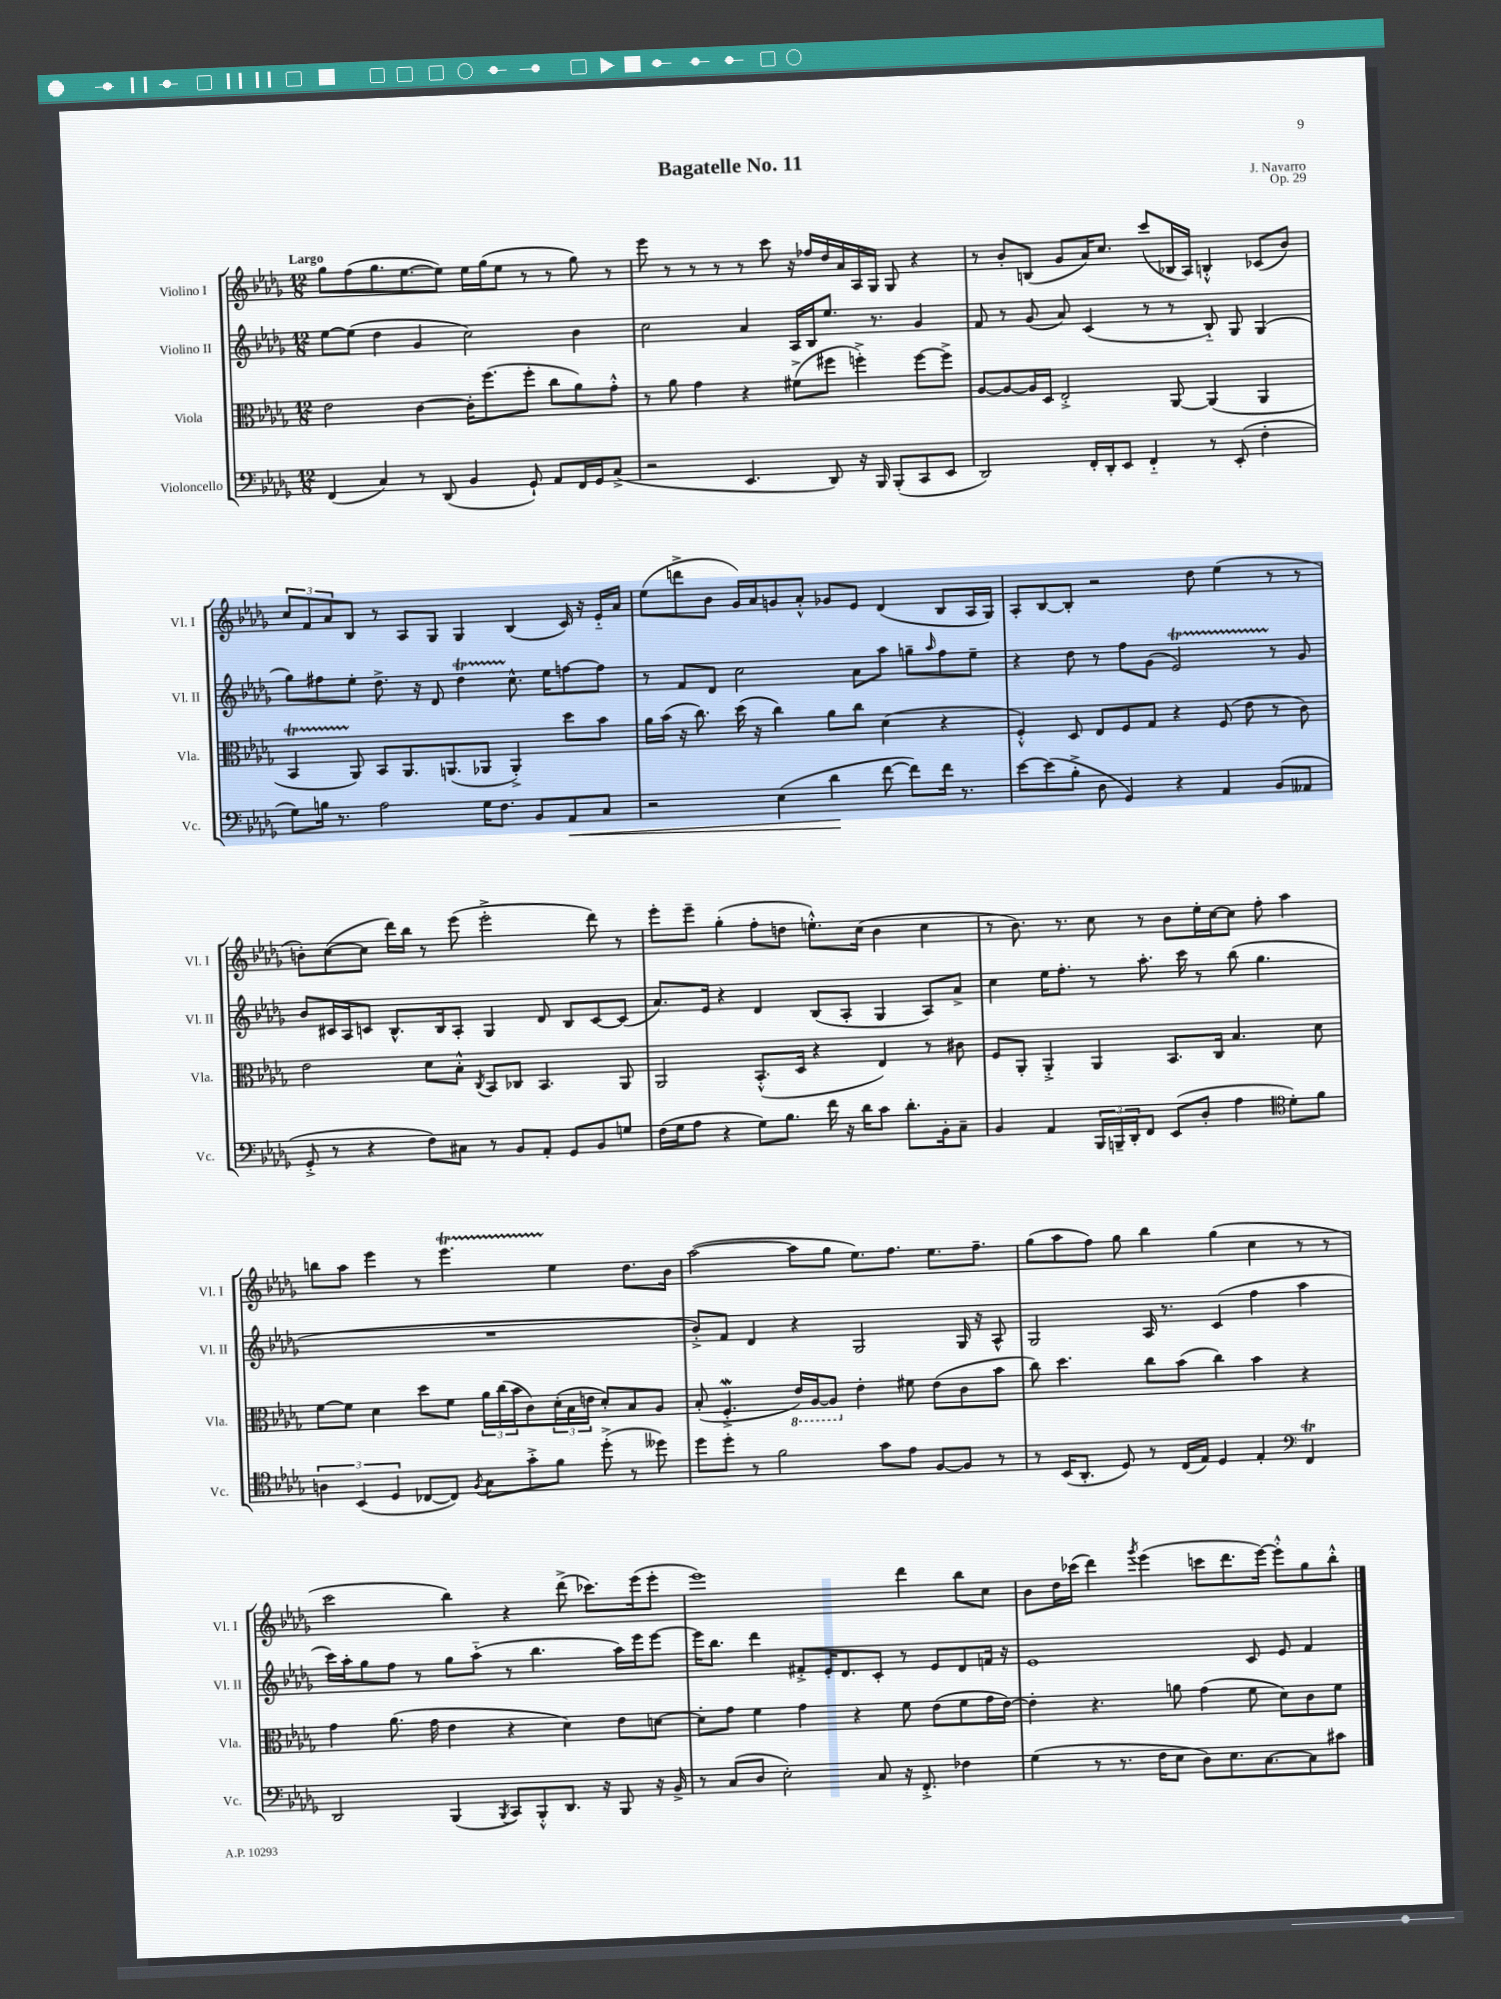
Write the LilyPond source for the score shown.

\header { title = "Bagatelle No. 11" composer = "J. Navarro" opus = "Op. 29" }
<<
\new StaffGroup <<
\new Staff = "s0" \with { instrumentName = "Violino I" shortInstrumentName = "Vl. I" } {
    \clef treble \key des \major \numericTimeSignature \time 12/8 \tempo "Largo"
    ges''8 f''8( ges''8. ees''8.~ ees''8) ees''16 ges''16( ees''8 r8 r8 ges''8) r8 |
    ees'''8 r8 r8 r8 r8 c'''8 r16 fes''16 des''16 aes'16 aes16 ges16 ges8 r4 |
    r8 bes'8-. b8( ges'8 aes'16) c''8. c'''8( bes16 aes16) b4-.-^ ces'8( bes'8) |
    \tuplet 3/2 { c''8 f'8 aes'8 } bes8 r8 aes8 ges8 ges4 bes4( c'16) r16 ees'16-_ aes'16 |
    ees''8( d'''8-> bes'8 ges'16) aes'16 g'8 aes'8-.-^ ges'8 ees'8 des'4( bes8 aes16 ges16) |
    aes8-. bes8~ bes8-. r2 des''8 ees''4( r8 r8 |
    b'8-.) c''8~( c''8 des'''16) bes''16 r8 ees'''8( ees'''2-.-> des'''8) r8 |
    ees'''8-. ees'''8-- ges''4-.( f''8-. d''8 e''8.-.-^) c''16( bes'4 c''4 |
    r8 bes'8.) r8. c''8 r8 bes'8 ees''16-. c''16~ c''8 f''8-. aes''4 |
    b''8 aes''8 ees'''4 r8 ees'''4.\startTrillSpan ees''4\stopTrillSpan des''8. bes'16 |
    aes''2~( aes''8 ges''8 ees''8.) f''8. ees''8. f''8.-- |
    ges''8( aes''8 f''8) ges''8 bes''4 ges''4( c''4 r8 r8 |
    c'''2 bes''4) r4 des'''8->( ces'''8.) ees'''16( ees'''8-. |
    ees'''1) des'''4 bes''8 c''8 |
    bes'8 des''16 ces'''16( des'''4) \acciaccatura { ges'''8 } ees'''4( c'''8 des'''8. ees'''16~) ees'''8-.-^ ges''8 bes''8-.-^ \bar "|." |
}
\new Staff = "s1" \with { instrumentName = "Violino II" shortInstrumentName = "Vl. II" } {
    \clef treble \key des \major \numericTimeSignature \time 12/8
    ees''8~ ees''8( des''4 ges'4 c''2) bes'4 |
    c''2 aes'4 aes16 bes16 ees''8. r8. ges'4 |
    f'8 r8 ges'8( aes'8) c'4( r8 r8 bes8-_) ges8 ges4( |
    ges''8) fis''8 ees''8-. des''8.-> r16 des'8 des''4\startTrillSpan c''8.-^\stopTrillSpan ees''16 f''8~ f''8 |
    r8 f'8 des'8 c''2 aes'8 aes''8 g''8-- \grace { aes''16 } f''8 ees''8-- |
    r4 des''8 r8 f''8 ges'8( ees'2\startTrillSpan) r8\stopTrillSpan ges'8 |
    bes'8 cis'16 aes16 c'8 bes8.-^ bes16 aes8-. ges4 des'8 bes8 c'8~ c'8( |
    aes'8.) ees'16 r4 des'4 bes8( aes8-. ges4 aes8) aes'8-> |
    c''4 ees''16 f''8.-. r8 aes''8.-. c'''16 r8 bes''8( ges''4. |
    R1. |
    bes'8-.->) f'8 des'4 r4 ges2 ges16 r16 aes8-^ |
    ges2 aes16 r8. c'4( f''4 aes''4 |
    c'''16) aes''16-. ges''8 f''8 r8 ges''8 aes''8-_( r8 bes''4. aes''16) ees'''16 ees'''8~ |
    ees'''16 bes''8. des'''4 fis'8-.-> ees'16-. des'8. c'8-. r8 ees'8 des'8 f'16 r16 |
    ees'1 c'8 ees'8 f'4 \bar "|." |
}
\new Staff = "s2" \with { instrumentName = "Viola" shortInstrumentName = "Vla." } {
    \clef alto \key des \major \numericTimeSignature \time 12/8
    ees'2 c'4~ c'16-. f''8.( f''8-. c''8 aes'8) ges'8-.-^ |
    r8 aes'8 ges'4 r4 fis'8->( fis''8 f''4-.->) f''8~ f''8-> |
    aes8~ aes8~ aes16 des16 ees2-.-> aes,8~ aes,4( aes,4 |
    bes,4\startTrillSpan aes,8\stopTrillSpan) bes,8 aes,8. a,8.( aes,8 aes,4-.->) des''8 bes'8 |
    aes'16 bes'16( r16 c''8.) des''16( r16 c''4) aes'8 c''8 des'4( r4 |
    f4-.-^) des8 ees8 f8 ges8 r4 f8( ees'8 r8 c'8) |
    ees'2 des'8 bes8-.-^ \acciaccatura { c8 } bes,8 ces8 bes,4. aes,8 |
    aes,2 bes,8.-.-^( des16 r4 ees4) r8 cis'8 |
    f8 aes,8-. aes,4-.-> aes,4 bes,8. c16 bes4. des'8 |
    f'8~ f'8 des'4 des''8 f'8 \tuplet 3/2 { aes'16 c''16( bes'16 } c'8) \tuplet 3/2 { des'16-.( bes16 e'16 } des'8-.) bes8 aes8 |
    bes8-.( f4.-.->\mordent \ottava #-1 ees16) aes,16~ aes,8 \ottava #0 ees'4-. fis'8 ees'8( c'8 bes'8 |
    c''8) des''4. c''8 bes'8( c''4) bes'4 r4 |
    ges'4 aes'8.( ges'16 ees'4 r4 des'4) ees'8 d'8~ |
    d'8-. ges'8 f'4 ges'4 r4 f'8 ees'8( f'8 ges'16 ees'16~) |
    ees'4-. r4. a'8 ges'4( f'8 des'8) c'8 f'8 \bar "|." |
}
\new Staff = "s3" \with { instrumentName = "Violoncello" shortInstrumentName = "Vc." } {
    \clef bass \key des \major \numericTimeSignature \time 12/8
    f,4( c4) r8 des,8( bes,4 ges,8-!) aes,8 f,16 ges,16 c8->( |
    r2 ees,4. des,8) r16 bes,,16 bes,,8-.( c,8 ees,8 |
    des,2) f,16-. des,16-. ees,8 f,4-_ r8 ees,8-.( f4-. |
    ges8) b16 r8. aes2 ges16 f8. bes,8 aes,8\< c8 |
    r2 ees4( des'4\! f'8~ f'8) f'16 r8. |
    ees'8~ ees'8( bes8-.-> des8 ges,4) r4 aes,4 bes,8( aeses,8 |
    ges,8-.-> r8 r4 f8) cis8 r8 bes,8 aes,8-. ges,8 bes,8 g8 |
    f16( ges16 aes8 r4 ges8) bes8. f'16 r16 des'16 c'8 des'8.-. bes,16-. c8-- |
    bes,4 aes,4 \tuplet 3/2 { bes,,16 b,,16-- des,16-. } f,8 ees,8( des8-. aes4 \clef tenor des'8-.) f'8 |
    \tuplet 3/2 { a4 bes,4( des4 } ces8~ ces8) \acciaccatura { f8 } ges8 ges'8-.-> f'8 des''8-.->( r8 deses''8) |
    des''8 des''8-. r8 f'2 ges'8 ees'8 f8~ f8 r8 |
    r8 bes,16( aes,8.-. des8) r8 c16( ees16) des4 ees4-. \clef bass f,4\trill |
    des,2 bes,,4( \acciaccatura { bes,,8 } c,8) bes,,8-.-^ des,8. r16 bes,,8 r16 bes,16-> |
    r8 c8( des8 ees2-.) c8 r16 f,8.-.-> fes4 |
    ges4( r8 r8. f16 ees8 des8) ees8. c8.~ c8 cis'8 \bar "|." |
}
>>
>>
\layout { \context { \Score \remove "Bar_number_engraver" } }
